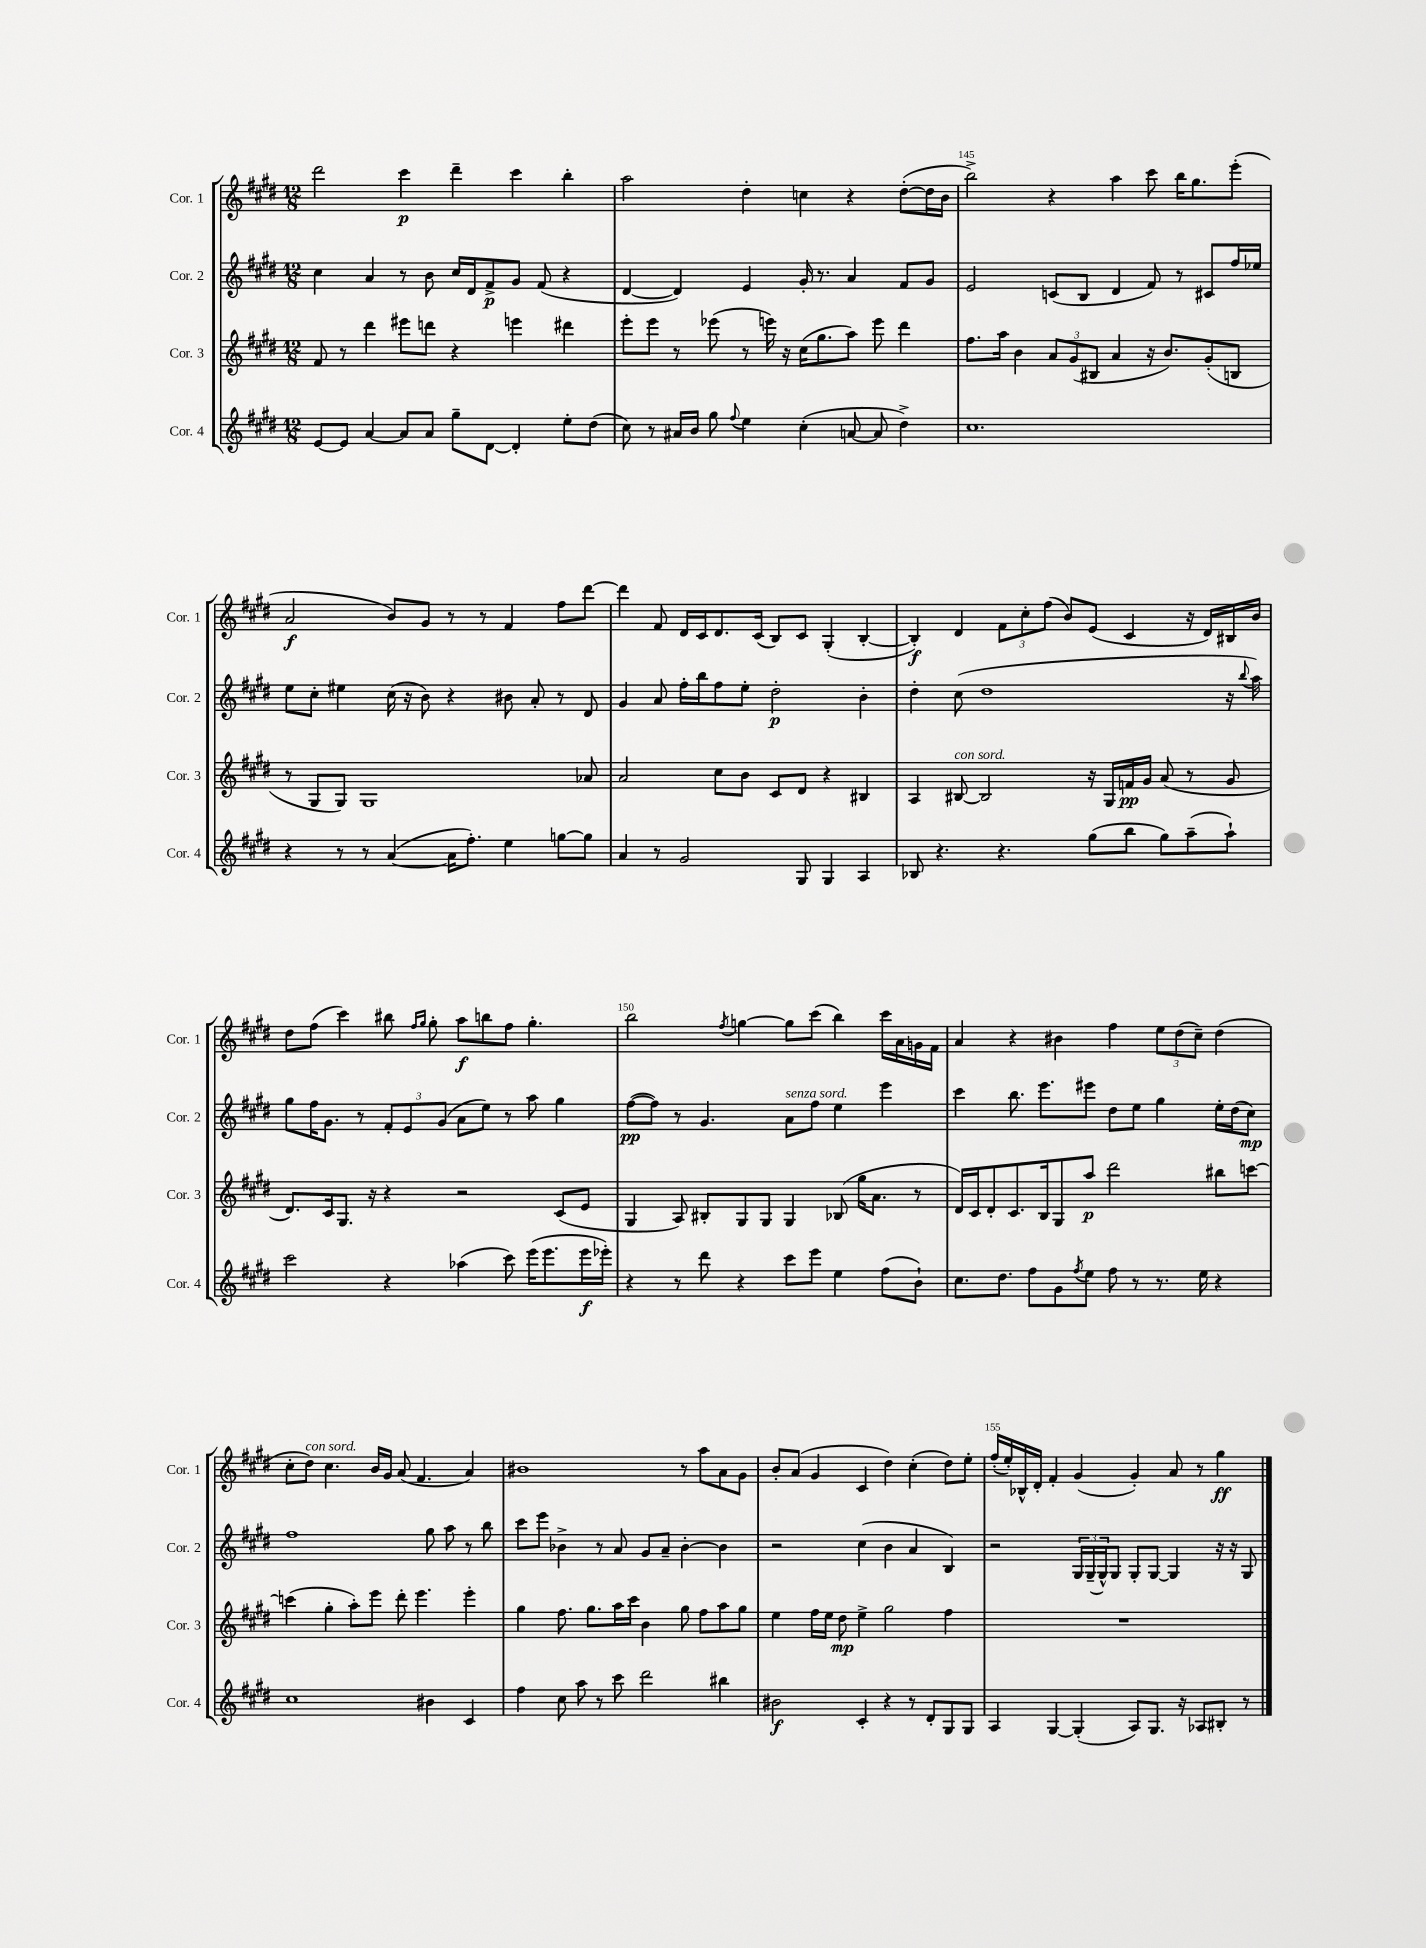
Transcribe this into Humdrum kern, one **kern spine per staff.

**kern	**kern	**kern	**kern
*staff4	*staff3	*staff2	*staff1
*clefG2	*clefG2	*clefG2	*clefG2
*k[f#c#g#d#]	*k[f#c#g#d#]	*k[f#c#g#d#]	*k[f#c#g#d#]
*M12/8	*M12/8	*M12/8	*M12/8
[8e	8f#	4cc#	2ddd#
8e]	8r	.	.
[4a	4ddd#	4a	.
8a]	8eee#	8r	4ccc#
8a	8ddd	8b	.
8gg#~	4r	16cc#	4ddd#~
.	.	16d#	.
[8d#	.	8f#^	.
4d#']	4eee	8g#	4ccc#
.	.	(8f#	.
8ee'	4ddd#	4r	4bb'
(8dd#	.	.	.
=	=	=	=
8cc#)	8eee'	[4d#	2aa
8r	8eee	.	.
16a#	8r	4d#])	.
16b	.	.	.
8gg#	(8eee-	.	.
8qqff#	.	.	.
4ee	8r	4e	4dd#'
.	16eee)	.	.
.	16r	.	.
(4cc#'	(16cc#	16g#'	4cc
.	8.gg#	8.r	.
[8a	8aa)	4a	4r
8a]	8eee	.	.
4dd#^)	4ddd#	8f#	([8dd#'
.	.	8g#	16dd#]
.	.	.	16b
=	=	=	=
1.cc#	8.ff#	2e	2bb^)
.	16aa	.	.
.	4b	.	.
.	12a	(8c	4r
.	(12g#	.	.
.	.	8B	.
.	12B#	.	.
.	4a	4d#	4aa
.	16r	8f#)	8ccc#
.	8.b)	.	.
.	.	8r	16bb
.	.	.	8.gg#
.	(8g#'	8c#	.
.	8B	16ff#	(8eee'
.	.	16ee-	.
=	=	=	=
4r	8r	8ee	2a
.	8G#	8cc#'	.
8r	8G#)	4ee#	.
8r	1G#	.	.
([4a	.	(16cc#	8b)
.	.	16r	.
.	.	8b)	8g#
16a]	.	4r	8r
8.ff#')	.	.	.
.	.	.	8r
4ee	.	8b#	4f#
.	.	8a'	.
[8gg	.	8r	8ff#
8gg]	8a-	8d#	[8ddd#
=	=	=	=
4a	2a	4g#	4ddd#]
8r	.	8a	8f#
2g#	.	16ff#'	16d#
.	.	16bb	16c#
.	8cc#	8ff#	8.d#
.	8b	8ee'	.
.	.	.	(16c#
.	8c#	2dd#'	8B)
8G#	8d#	.	8c#
4G#	4r	.	(4G#'
4A	4B#	4b'	[4B'
=	=	=	=
8B-	4A	4dd#'	4B'])
4.r	.	.	.
.	[8B#	(8cc#	4d#
.	2B#]	1dd#	.
4.r	.	.	12f#
.	.	.	12cc#'
.	.	.	(12ff#
.	.	.	8b)
(8gg#	16r	.	(8e
.	16G#	.	.
8bb	16f	.	4c#
.	16g#	.	.
8gg#)	(8a	.	.
(8aa~	8r	.	16r
.	.	.	16d#)
8aa`)	8g#	16r	16B#
.	.	8qqbb	.
.	.	16aa)	16b
=	=	=	=
2ccc#	8.d#)	8gg#	8dd#
.	.	16ff#	(8ff#
.	16c#	8.g#	.
.	8.G#	.	4ccc#)
.	.	8r	.
.	16r	.	.
4r	4r	12f#'	8bb#
.	.	12e	.
.	.	.	16qqff#
.	.	.	16qqgg#
.	.	.	8gg#'
.	.	(12g#	.
(4aa-	2r	8a	8aa
.	.	8ee)	8bb
8ccc#)	.	8r	8ff#
(16eee	.	8aa	4.gg#'
8.eee	.	.	.
.	(8c#	4gg#	.
16eee	8e	.	.
16eee-')	.	.	.
=	=	=	=
4r	4G#	([8ff#	2bb
.	.	8ff#])	.
8r	8A)	8r	.
8ddd#	8B#'	4.g#	.
.	.	.	8qff#
4r	8G#	.	[4gg
.	8G#	.	.
8ccc#	4G#	8a	8gg]
8eee	.	8ff#	(8ccc#
4ee	(8B-	4ee	4bb)
.	16gg#	.	.
.	8.a	.	.
(8ff#	.	4eee	16ccc#
.	.	.	16a
8b`)	8r	.	16g
.	.	.	16f#
=	=	=	=
8.cc#	16d#)	4ccc#	4a
.	16c#	.	.
.	8d#'	.	.
8.dd#	.	.	.
.	8.c#	8.bb	4r
8ff#	.	.	.
.	16B	8.eee	.
8g#	8G#	.	4b#
8qff#	.	.	.
8ee	8aa	8eee#	.
8ff#	2ddd#	8dd#	4ff#
8r	.	8ee	.
8.r	.	4gg#	12ee
.	.	.	(12dd#
.	.	.	12cc#~)
16ee	.	.	.
4r	8bb#	16ee'	(4dd#
.	.	(16dd#	.
.	[8ccc	8cc#)	.
=	=	=	=
1cc#	(4ccc]	1ff#	8cc#'
.	.	.	8dd#)
.	4gg#'	.	4.cc#
.	8aa')	.	.
.	8eee	.	16b
.	.	.	16g#
.	8ddd#'	.	(8a
.	4.eee	.	4.f#
4b#	.	8gg#	.
.	.	8aa	.
4c#	4eee'	8r	4a)
.	.	8bb	.
=	=	=	=
4ff#	4gg#	8ccc#	1b#
.	.	8eee	.
8cc#	8.ff#	4b-^	.
8aa	.	.	.
.	8.gg#	.	.
8r	.	8r	.
8ccc#	16aa	8a	.
.	16ccc#	.	.
2ddd#	4b	8g#	.
.	.	8a~	.
.	8gg#	[4b-'	8r
.	8ff#	.	8aa
4bb#	8aa	4b-]	8a
.	8gg#	.	8g#
=	=	=	=
2b#	4ee	2r	8b'
.	.	.	(8a
.	16ff#	.	4g#
.	16ee	.	.
.	8dd#	.	.
4c#'	4ee^	(4cc#	4c#
4r	2gg#	4b	4dd#)
8r	.	4a	(4cc#'
8d#'	.	.	.
8G#	4ff#	4B)	8dd#)
8G#	.	.	8ee'
=	=	=	=
4A	1.r	2r	(16ff#'
.	.	.	16ee')
.	.	.	16B-^^
.	.	.	16d#'
[4G#	.	.	4f#'
(4G#']	.	24G#	(4g#
.	.	(24G#~	.
.	.	24G#^^)	.
.	.	8G#	.
8A)	.	8G#'	4g#')
8.G#	.	[8G#	.
.	.	4G#]	8a
16r	.	.	.
8A-	.	.	8r
8B#'	.	16r	4gg#
.	.	16r	.
8r	.	8G#	.
==	==	==	==
*-	*-	*-	*-
